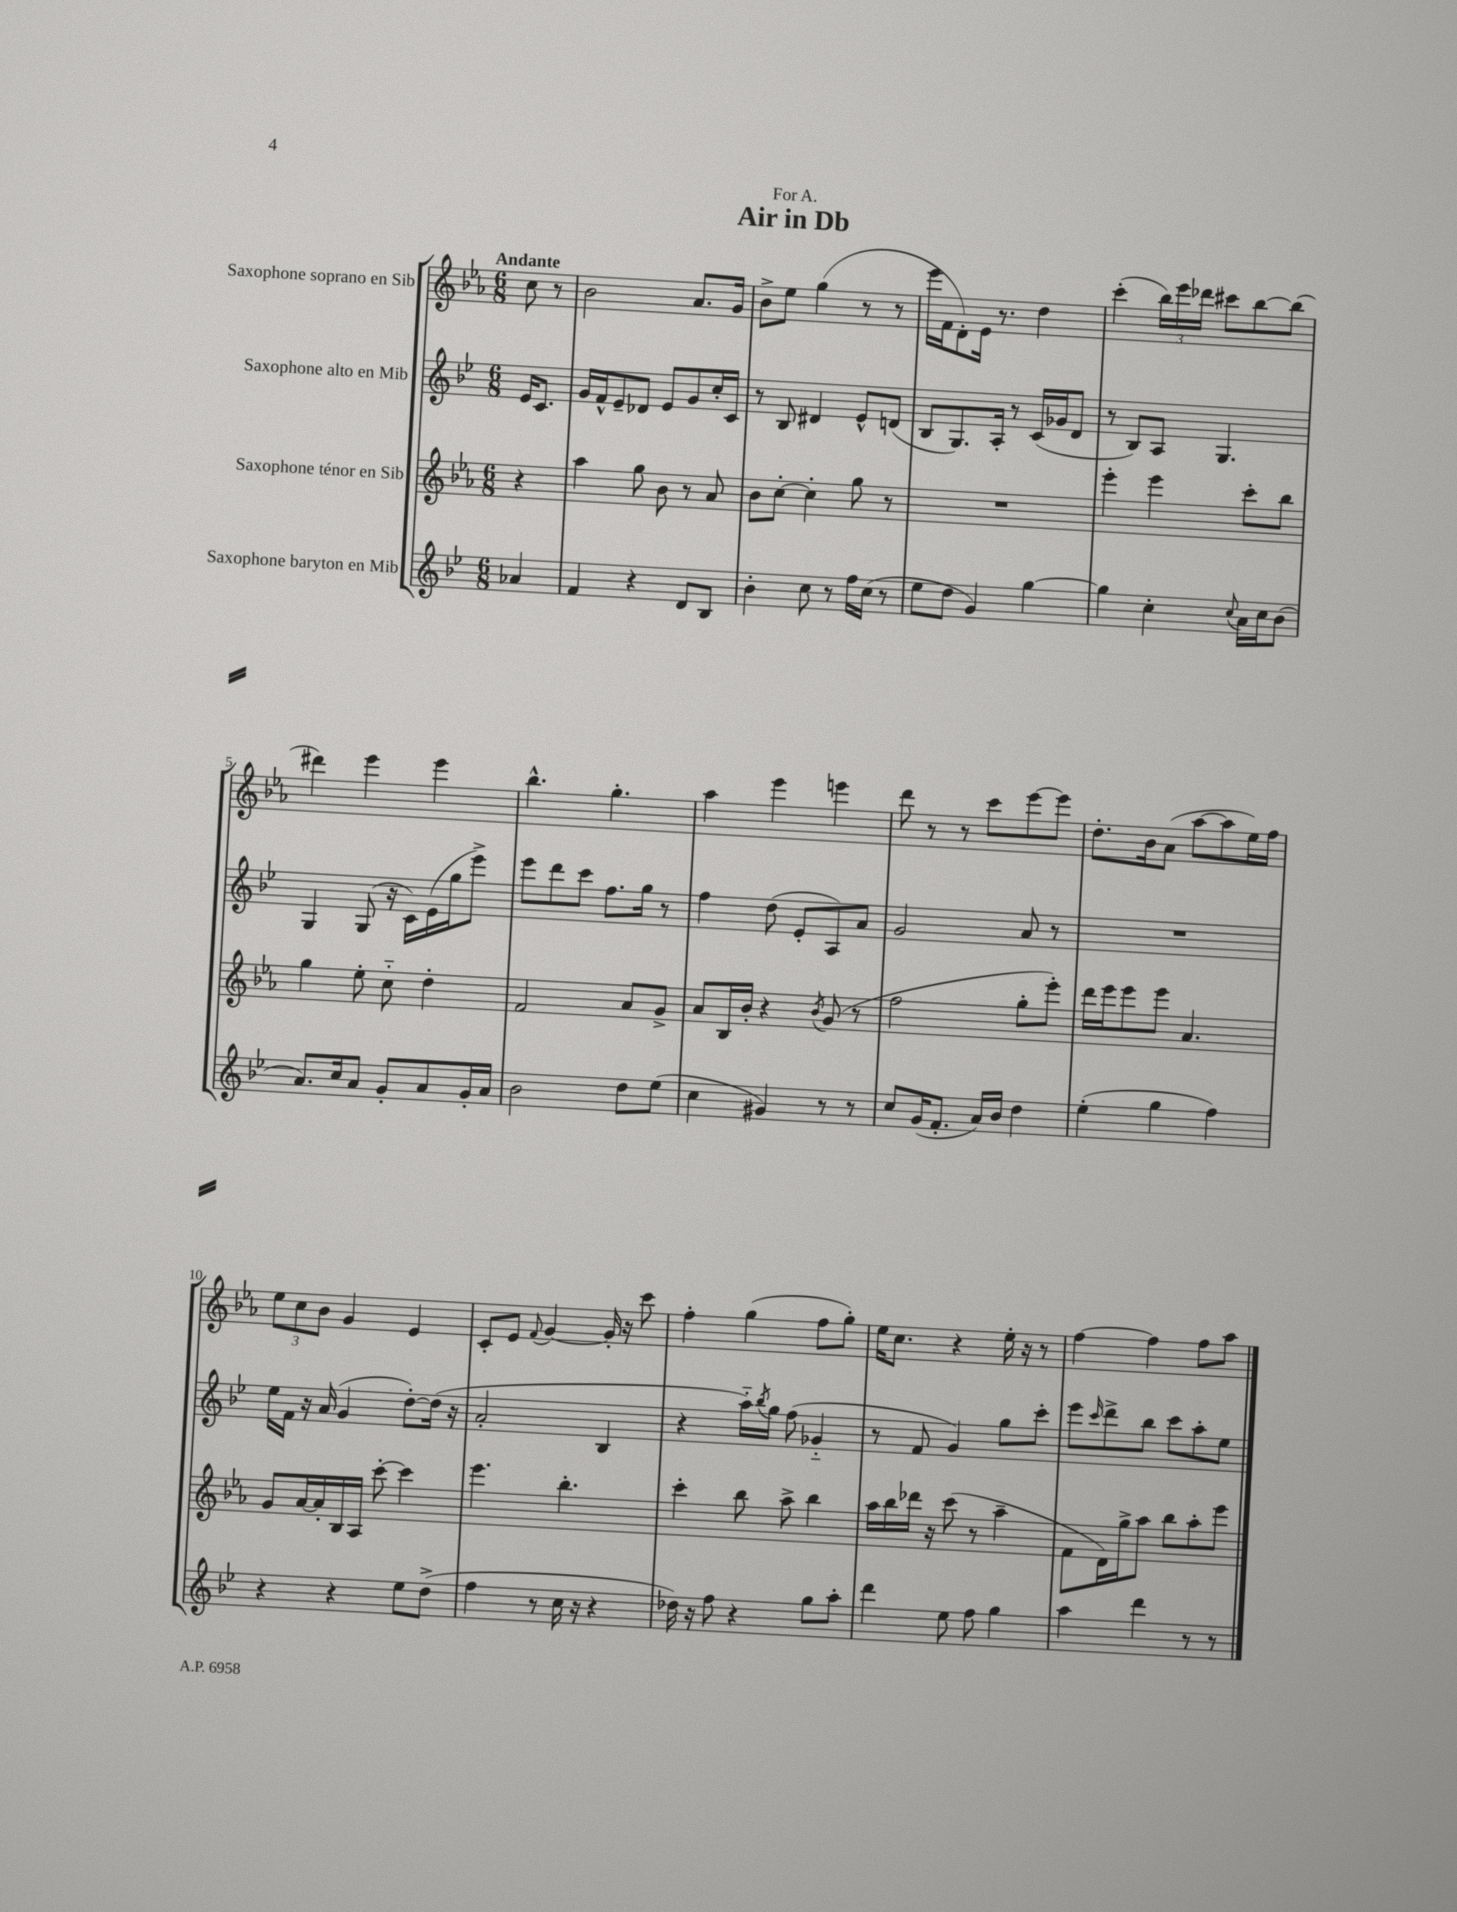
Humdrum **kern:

**kern	**kern	**kern	**kern
*staff4	*staff3	*staff2	*staff1
*clefG2	*clefG2	*clefG2	*clefG2
*k[b-e-]	*k[b-e-a-]	*k[b-e-]	*k[b-e-a-]
*M6/8	*M6/8	*M6/8	*M6/8
4a-/	4r	16e-/LK	8cc\
.	.	8.c/J	.
.	.	.	8r
=	=	=	=
4f/	4aa-\	16g/LL	2b-\
.	.	16f^^/J	.
.	.	8e-~/	.
4r	8gg\	8d-/J	.
.	8b-\	8e-/L	.
8d/L	8r	8g/	8.a-/L
8B-/J	8a-/	16cc'/L	.
.	.	16c/JJ	16g/Jk
=	=	=	=
4b-'\	8b-\L	8r	8b-^\L
.	[8cc'\J	8B-/	8ee-\J
8cc\	4cc'\]	4d#/	(4gg\
8r	.	.	.
16ff\LL	8gg\	8e-^^/L	8r
(16cc\JJ	.	.	.
8r	8r	(8d/J	8r
=	=	=	=
8ee-\L	2.r	8B-/L	16eee-\LL
.	.	.	16f\J
8dd\J	.	8.G/)	8d'\)
4g/)	.	.	16e-\Jk
.	.	16A'/Jk	8.r
.	.	8r	.
[4gg\	.	(16c/LL	4dd\
.	.	16g-/J	.
.	.	8d/J	.
=	=	=	=
4gg\]	4eee-'\	8r	(4ccc'\
.	.	8B-/L)	.
4cc'\	4eee-\	8A/J	24bb-\LL)
.	.	.	24eee-\
.	.	.	24ddd-\JJ
.	.	4.G/	8ccc#\L
8qqcc/	.	.	.
16a\LL	8ccc'\L	.	[8bb-\
16cc\J	.	.	.
(8b-\J	8bb-\J	.	(8bb-\]J
=	=	=	=
8.a/L)	4gg\	4G/	4ddd#\)
16cc/k	.	.	.
8a/J	8ee-'\	(8G/	4eee-\
8g'/L	8cc'~\	16r	.
.	.	16c\LL)	.
8a/	4dd'\	(16e-\	4eee-\
.	.	16gg\J	.
16g'/L	.	8eee-^\J)	.
16a/JJ	.	.	.
=	=	=	=
2b-\	2f/	8eee-\L	4.bb-^^\
.	.	8ddd\	.
.	.	8ccc\J	.
.	.	8.ff\L	4.gg'\
8dd\L	8a-/L	.	.
.	.	16gg\Jk	.
(8ee-\J	8g^/J	8r	.
=	=	=	=
4cc\	8a-/L	4ff\	4aa-\
.	16B-/L	.	.
.	16b-'/JJ	.	.
4g#/)	4r	(8dd\	4eee-\
.	.	8e-'/L	.
.	8qb-/	.	.
8r	(8g/	8A/)	4eee\
8r	8r	8a/J	.
=	=	=	=
8cc/L	2ff\	2g/	8ddd\
(16g/K	.	.	8r
8.f'/J	.	.	.
.	.	.	8r
16a/LL)	.	.	8ccc\L
16b-/JJ	.	.	.
4dd\	8gg'\L	8a/	[8eee-\
.	8eee-'\J)	8r	8eee-\]J
=	=	=	=
(4ee-'\	16ddd\LL	2.r	8.dd'\L
.	16eee-\J	.	.
.	8eee-\	.	.
.	.	.	16b-\k
4gg\	8eee-\J	.	(8a-\J
.	4.a-/	.	[8aa-\L
4ff\)	.	.	8aa-\]
.	.	.	16ee-\L)
.	.	.	16ff\JJ
=	=	=	=
4r	8g/L	16ee-\LL	12ee-\L
.	.	16f\JJ	.
.	.	.	12cc\
.	[16a-/L	16r	.
.	.	.	12b-\J
.	16a-'/]	(16a/	.
4r	16B-/	4g/	4g/
.	16A-/JJ	.	.
.	[8ccc'\	.	.
8ee-\L	4ccc\]	[8dd'\L)	4e-/
(8dd^\J	.	(16dd\]Jk	.
.	.	16r	.
=	=	=	=
4ff\	4.eee-\	2a'/	8c'/L
.	.	.	8e-/J
.	.	.	8qqf/
8r	.	.	[4g/
16cc\	4.bb-'\	.	.
16r	.	.	.
4r	.	4B-/	16g'/]
.	.	.	16r
.	.	.	8ccc\
=	=	=	=
16dd-\)	4ccc'\	4r	4ff'\
16r	.	.	.
8ff\	.	.	.
4r	8bb-\	16aa'~\LL)	(4gg\
.	.	8qbb-/	.
.	.	16gg\JJ	.
.	8aa-^\	(8ff\	.
8gg\L	4bb-\	4g-'~/	8ff\L
8aa'\J	.	.	8gg'\J)
=	=	=	=
4ddd\	16aa-\LL	8r	16ee-\LK
.	16bb-\	.	8.cc\J
.	16ddd-\JJ	8f/	.
.	16r	.	.
8ee-\	(8ccc\	4g/)	4r
8ff\	8r	.	.
4gg\	4aa-~\	8gg\L	16ee-'\
.	.	.	16r
.	.	8ccc'\J	8r
=	=	=	=
4aa\	8f\L	8eee-\L	[4ff\
.	.	16qqccc/	.
.	16d\L)	8ddd^\	.
.	16gg^\J	.	.
4ddd\	8aa-\J	8bb-\J	4ff\]
.	8bb-\L	8ccc\L	.
8r	8aa-'\	8aa'\	8ff\L
8r	8eee-\J	8ee-\J	8aa-\J
==	==	==	==
*-	*-	*-	*-
